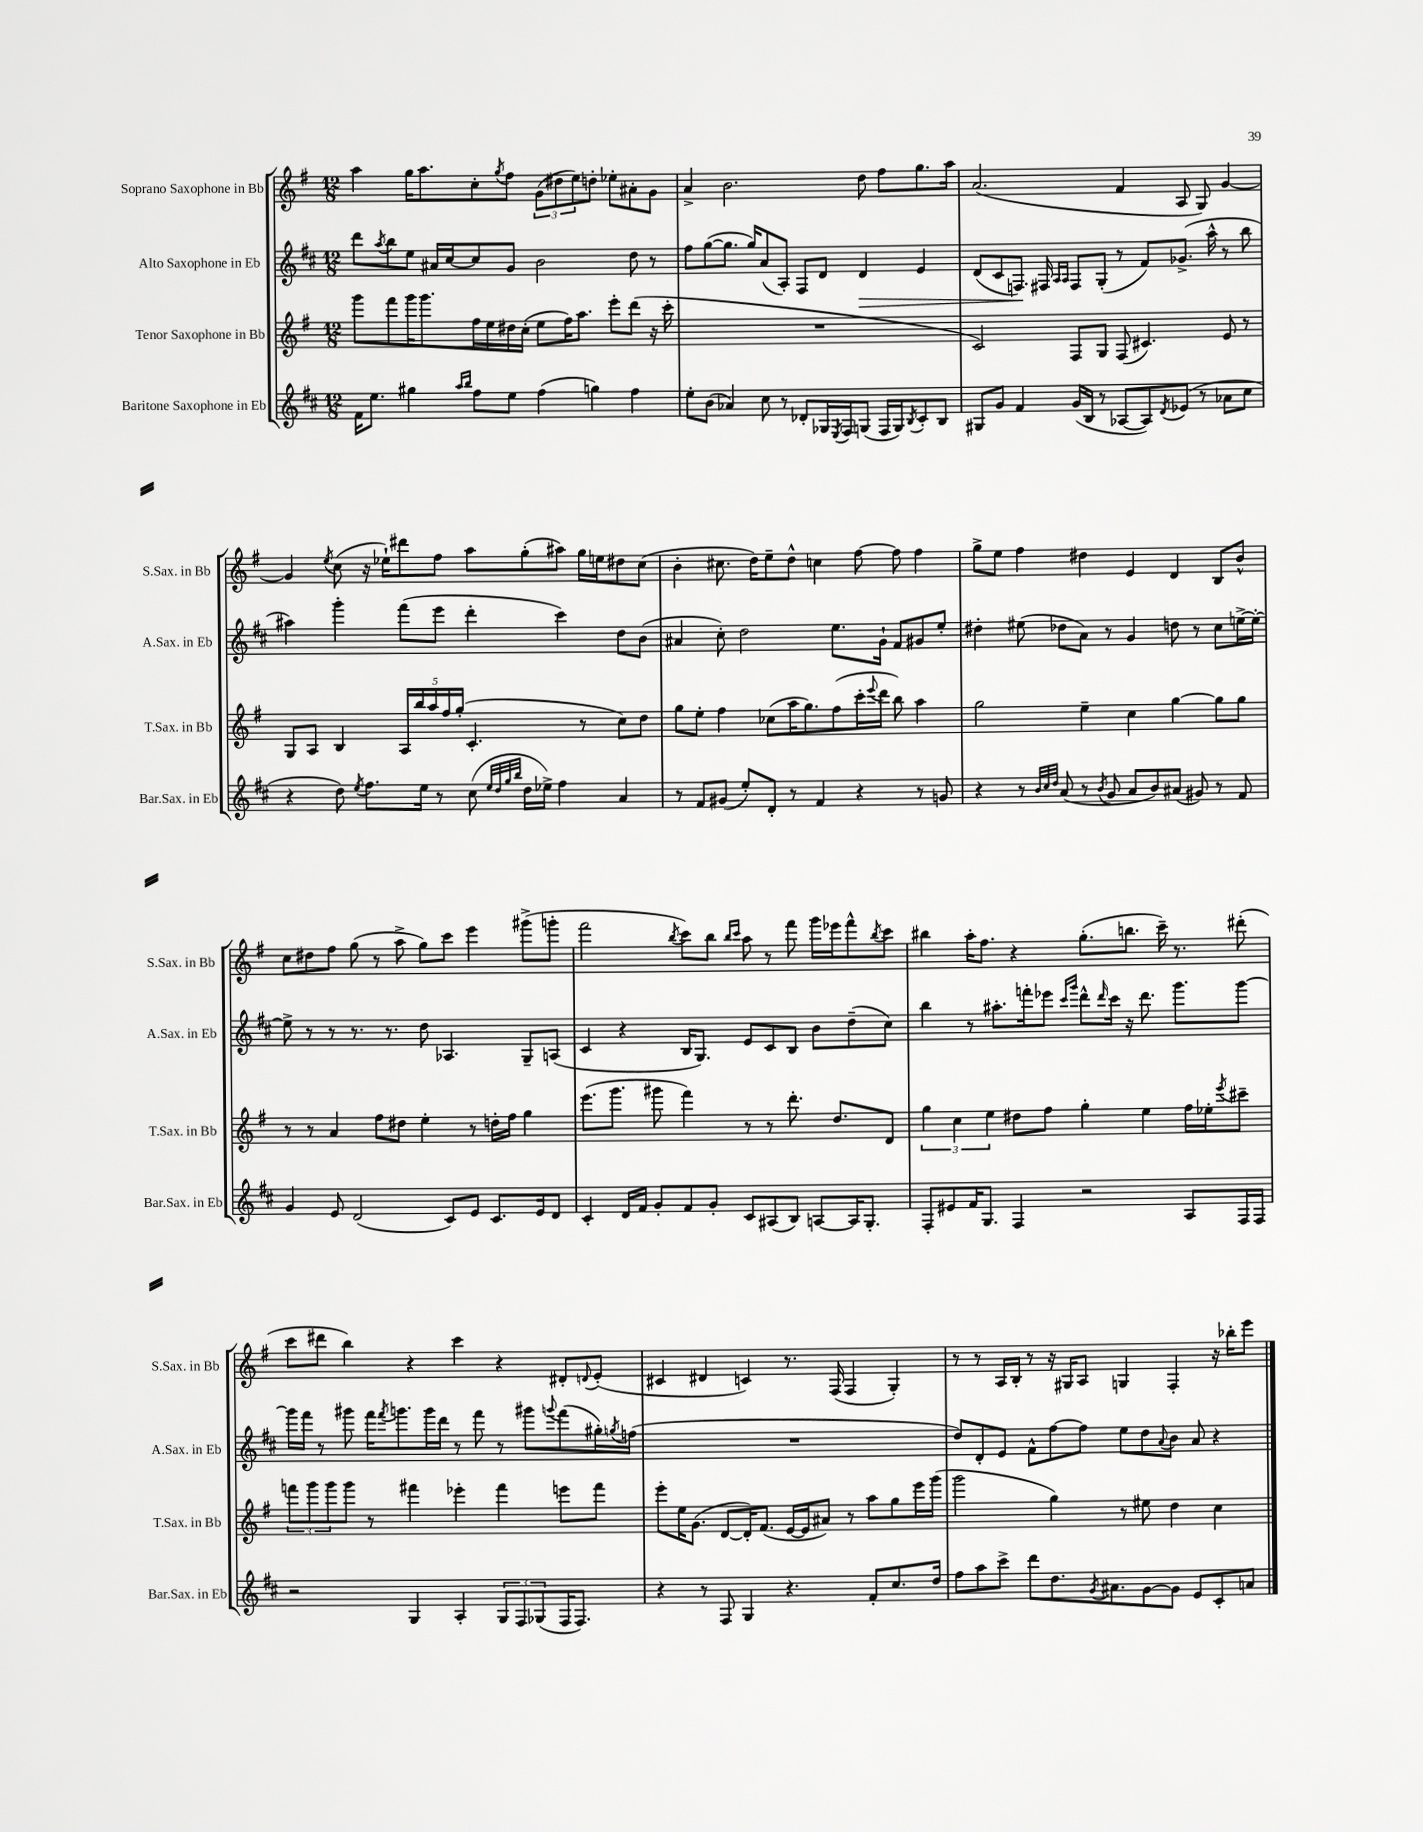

**kern	**kern	**kern	**kern
*staff4	*staff3	*staff2	*staff1
*clefG2	*clefG2	*clefG2	*clefG2
*k[f#c#]	*k[f#]	*k[f#c#]	*k[f#]
*M12/8	*M12/8	*M12/8	*M12/8
16f#	8ggg	8ddd	4aa
8.ee	.	.	.
.	.	8qaa	.
.	8fff#	8bb	.
4gg#	16ggg	8ee	16gg
.	8.ggg	.	8.aa
.	.	16a#	.
.	.	[16cc#	.
16qqaa	.	.	.
16qqbb	.	.	.
8ff#	16ff#	8cc#]	8cc'
.	16ee	.	.
.	.	.	8qgg
8ee	16dd#	8g	8ff#
.	(16cc'	.	.
(4ff#	8ee	2b	(12g
.	.	.	12dd#
.	16ff#)	.	.
.	.	.	12ee)
.	8.aa	.	.
4gg)	.	.	8dd'
.	8eee'	.	8ee-'
4ff#	(8ddd	8dd	8a#'
.	16r	8r	8g
.	16ccc'	.	.
=	=	=	=
8ee'	1.r	8ff#	4a^
(8b	.	([8gg	.
4a-)	.	8.gg]	2.b
.	.	16gg)	.
8cc#	.	(8a	.
8r	.	8A')	.
8d-'	.	8F#	.
16G-	.	8d	.
8qE	.	.	.
16F#	.	.	.
(8G	.	4d	8dd
16F#	.	.	8ff#
16G)	.	.	.
8qB	.	.	.
8c#'	.	4e	8.gg
8B	.	.	.
.	.	.	16aa
=	=	=	=
8G#	2c)	(8d	(2.a
8g	.	8c#	.
4f#	.	8.F)	.
.	.	16F#	.
.	.	16qqA	.
.	.	16qqA	.
(16g	8F#	8F#	.
16B	.	.	.
8r	8G	(8G'	.
[8A-	(8F#	8r	4f#
8A-])	4.c#)	8f#)	.
8qd	.	.	.
(8e-	.	(8.g-^	8A
8r	.	.	8G)
.	.	16aa^^	.
8a-	8e	8r	[4g
8cc#	8r	8bb	.
=	=	=	=
4r	8G	4aa#)	4g]
.	8A	.	.
.	.	.	8qee
8dd)	4B	4ggg'	(8cc
8qee	.	.	.
8.ff#	.	.	16r
.	.	.	16ee-`)
.	20A	(8fff#	8ddd#
.	20bb	.	.
16ee	.	.	.
.	20aa	.	.
8r	.	8eee	8ff#
.	20ff#	.	.
.	(20gg'	.	.
(8cc#	4.c'	4ddd'	8aa
32qqee	.	.	.
32qqdd	.	.	.
32qqgg	.	.	.
32qqbb	.	.	.
16dd	.	.	(8gg'
16ee-^)	.	.	.
4ff#	.	4ccc#)	8aa#)
.	8r	.	16gg
.	.	.	16ee
4a	8cc)	8dd	8dd#
.	8dd	(8b	(8cc
=	=	=	=
8r	8gg	4a#	4b'
8f#	8ee'	.	.
(8g#	4ff#	8cc#')	8.cc#
8ee')	.	2dd	.
.	.	.	16dd)
8d'	(8cc-	.	8ee~
8r	16aa	.	8dd^^
.	8.gg)	.	.
4f#	.	.	4cc
.	(8ff#	8.ee	.
4r	16ccc'	.	[8ff#
.	8qqeee	.	.
.	16ddd	16g`	.
.	8bb)	8f#	8ff#]
8r	4aa	8g#	4ff#
8g	.	8ee'	.
=	=	=	=
4r	2gg	4dd#'	8gg^
.	.	.	8ee
8r	.	(8ee#	4ff#
32qqb	.	.	.
32qqcc#	.	.	.
32qqdd	.	.	.
(8a	.	8dd-	.
8r	4ee~	8a)	4dd#
8qb	.	.	.
8g	.	8r	.
8a	4cc	4g	4e
8b)	.	.	.
(8a#	[4gg	8dd	4d
8g#)	.	8r	.
8r	8gg]	8cc#	8B
8f#	8gg	[16ee^	8b^^
.	.	16ee'_	.
=	=	=	=
4g	8r	8ee^]	8cc
.	8r	8r	8dd#
8e	4a	8r	8ff#
(2d	.	8.r	(8gg
.	8ff#	.	8r
.	.	8.r	.
.	8dd#	.	8aa^
.	4ee'	8dd	8gg)
8c#)	.	4.A-	8ccc
8e	8r	.	4eee
8.c#	16dd'	.	.
.	16ff#	.	.
.	4gg	8G~	(8ggg#^
16e	.	.	.
8d	.	(8A	8ggg'
=	=	=	=
4c#'	(8.eee	4c#	2fff#
.	8.ggg	.	.
16d	.	4r	.
16f#	.	.	.
8g'	8ggg#	.	.
.	.	.	8qbb
8f#	4fff#)	16B	8ccc)
.	.	8.G)	.
8g'	.	.	8bb
.	.	.	16qqbb
.	.	.	16qqccc
8c#	8r	8e	8aa
(8A#	8r	8c#	8r
8B)	8.ddd'	8B	8fff#
[8A	.	8b	16ggg
.	8.dd	.	16eee-
16A]	.	(8dd~	8fff#^^
8.G'	.	.	.
.	.	.	8qbb
.	8d	8cc#)	8ccc
=	=	=	=
8F#'	6gg	4bb	4bb#
8e#	.	.	.
.	6cc	.	.
16f#	.	8r	16aa'
8.G	.	.	8.ff#
.	6ee	.	.
.	.	8.aa#'	.
4F#	8dd#	.	4r
.	.	16fff'	.
.	8ff#	8eee-	.
.	.	16qqccc#	.
.	.	16qqggg	.
2r	4gg'	8ddd^^	(8.gg'
.	.	16qqddd	.
.	.	16ccc#	.
.	.	16r	8.bb
.	4ee	8.ddd	.
.	.	.	16ccc~)
.	.	8.ggg	8.r
8A	16ff#	.	.
.	16ee-'	.	.
.	8qeee	.	.
16F#	8ccc#~	[8ggg	(8ddd#'
16F#	.	.	.
=	=	=	=
2r	12fff	16ggg]	8ccc
.	.	16fff#	.
.	12ggg	.	.
.	.	8r	8ddd#
.	12ggg	.	.
.	8ggg	8ggg#	4bb)
.	8r	16fff#	.
.	.	8qfff#	.
.	.	8.ggg	.
4G	4fff#	.	4r
.	.	16ggg	.
.	.	16ddd	.
4A'	4eee-'	8r	4ccc
.	.	8fff#	.
12G	4fff#	8r	4r
12F#	.	.	.
.	.	8ggg#	.
(12G-	.	.	.
.	.	8qqggg	.
16F#	8eee	(8fff#	8d#'
8.F#)	.	.	.
.	.	.	8qqd
.	8fff#	16gg#')	(8e'
.	.	8qgg	.
.	.	(16ff	.
=	=	=	=
4r	8eee'	1.r	4c#
.	16ee	.	.
.	(8.g	.	.
8r	.	.	4d#
8F#	[8d	.	.
4G	16d'])	.	4c)
.	(8.f#	.	.
4.r	[16e	.	8.r
.	16e]	.	.
.	8a#)	.	.
.	.	.	(16F#
.	8r	.	4F#
8f#'	8aa	.	.
8.cc#	8gg	.	4G')
.	16eee	.	.
16dd	(16ggg	.	.
=	=	=	=
8ff#	2ggg	8dd)	8r
8aa	.	8d'	8r
8ccc#^	.	8e	16A
.	.	.	16B'
8ddd	.	8f#^^	8r
8.dd	4gg)	[8ff#	16r
.	.	.	16G#
.	.	8ff#]	8A
8qg	.	.	.
8.a#	.	.	.
.	8r	8ee	4G
[8g	8ee#	8dd	.
.	.	8qqa	.
8g]	4dd	8b	4F#'
8e	.	8a	.
8c#'	4cc	4r	16r
.	.	.	16bb-'
8a	.	.	8eee
==	==	==	==
*-	*-	*-	*-
